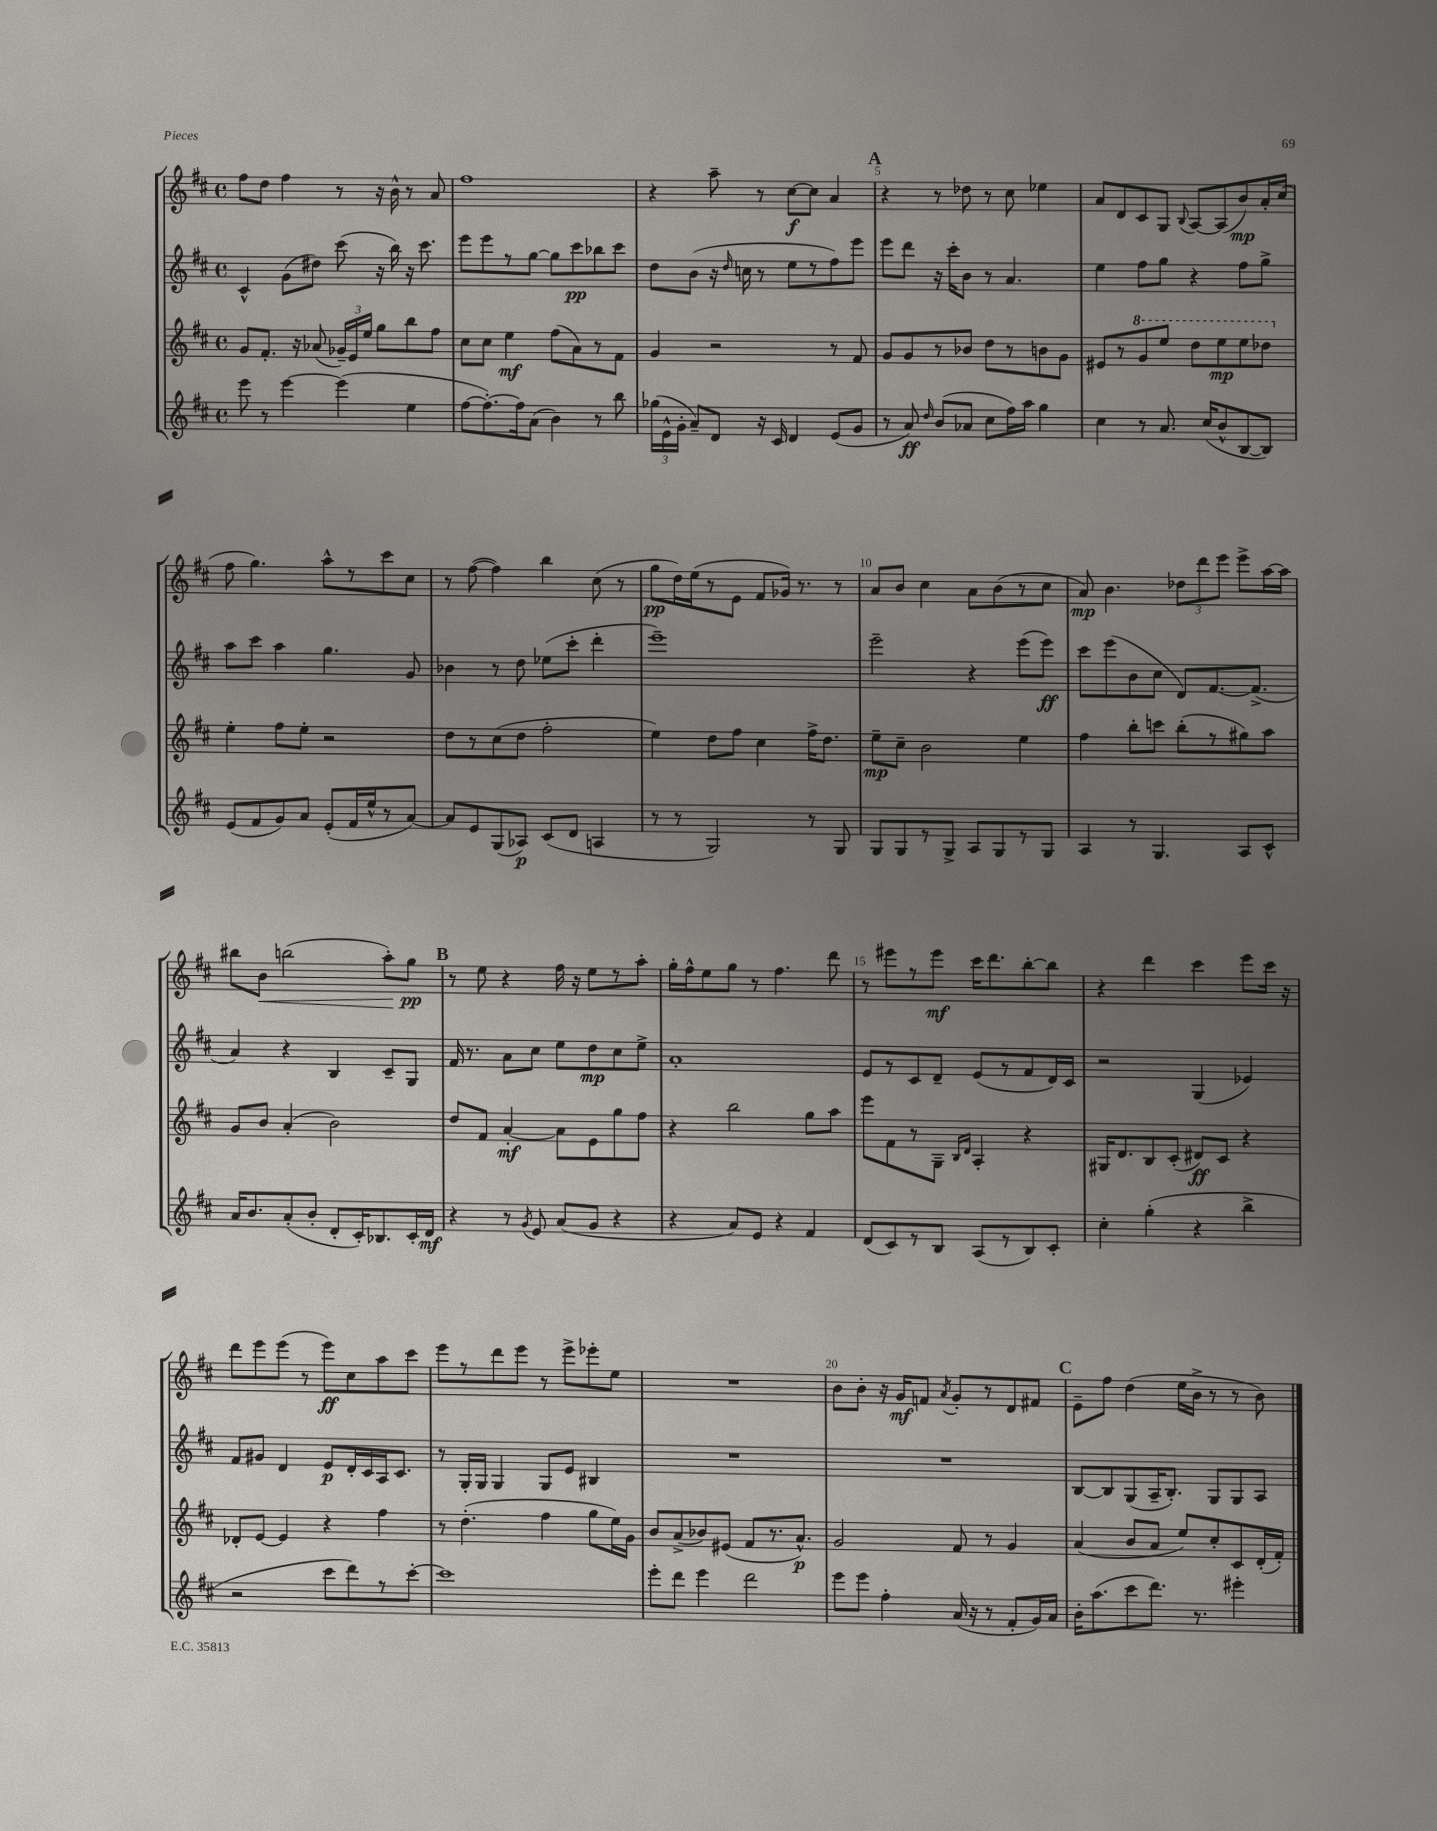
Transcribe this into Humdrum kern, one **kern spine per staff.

**kern	**kern	**kern	**kern
*staff4	*staff3	*staff2	*staff1
*clefG2	*clefG2	*clefG2	*clefG2
*k[f#c#]	*k[f#c#]	*k[f#c#]	*k[f#c#]
*M4/4	*M4/4	*M4/4	*M4/4
*met(c)	*met(c)	*met(c)	*met(c)
8eee	8g	4c#^^	8ff#
8r	8.f#'	.	8dd
[4eee	.	(8g	4ff#
.	16r	.	.
.	(8a-	8dd#)	.
(4eee]	24g-~)	(8ccc#	8r
.	24e	.	.
.	24ee	.	.
.	8gg	16r	16r
.	.	16bb)	16b^^
4ee	8bb	16r	8r
.	.	8.ccc#	.
.	8ff#	.	8a
=	=	=	=
[8ff#	8cc#	8eee	1ff#
8.ff#'_)	8cc#	8eee	.
.	4ee	8r	.
16ff#]	.	.	.
(8a	.	[8gg	.
4b)	(8ff#	8gg]	.
.	8a)	8ccc#	.
8r	8r	8bb-	.
8bb	8f#	8ccc#	.
=	=	=	=
(24gg-	4g	8dd	4r
24e^^	.	.	.
24g'	.	.	.
8a~)	.	(8b	.
8d	2r	16r	8aa~
.	.	16qqdd	.
.	.	16cc	.
16r	.	8r	8r
16c#	.	.	.
4d	.	8ee	[8cc#
.	.	8r	8cc#]
(8e	8r	8ff#)	4a
8g	8f#	8eee	.
=	=	=	=
8r	8g	8eee	4r
8a)	8g	8ddd	.
16qqdd	.	.	.
(8b	8r	16r	8r
.	.	16ccc#'	.
8a-	8b-	8b	8dd-
8cc#	8dd	8r	8r
16ff#)	8r	4.a	8cc#
16aa	.	.	.
4gg	8b	.	4ee-
.	8g	.	.
=	=	=	=
4cc#	8e#	4ee	8a
.	8r	.	8d
8r	8gg	8ff#	8c#
8.a	8eee	8gg	8G
.	.	.	8qqB
.	8ddd	4r	[8A
(16cc#	.	.	.
8b^^	8eee	.	(8A]
[8B	8eee	8ff#	8b)
8B])	8ddd-	8gg^	16a'
.	.	.	(16cc#
=	=	=	=
(8e	4ee'	8aa	8ff#
8f#	.	8ccc#	4.gg)
8g)	8ff#	4aa	.
8a	8ee'	.	.
(8e'	2r	4.gg	8aa^^
16f#	.	.	8r
16ee^^	.	.	.
8r	.	.	8ccc#
[8a)	.	8g	8cc#
=	=	=	=
8a]	8dd	4b-	8r
8e	8r	.	([8ff#
(8G	(8cc#	8r	4ff#])
8A-)	8dd	8dd	.
(8c#	2ff#'	(8ee-	4bb
8d	.	8ccc#'	.
4A	.	4ddd'	(8cc#
.	.	.	8r
=	=	=	=
8r	4ee)	1eee~)	8gg
8r	.	.	16dd)
.	.	.	(16ee
2G)	8dd	.	8r
.	8ff#	.	8e
.	4cc#	.	8f#
.	.	.	16g-)
.	.	.	8.r
8r	16ff#^	.	.
.	8.dd	.	.
8G	.	.	8r
=	=	=	=
8G	8ee~	2eee~	8a
8G	8cc#~	.	8b
8r	2b	.	4cc#
8G^	.	.	.
8A	.	4r	8a
8G	.	.	(8b
8r	4ee	(8eee	8r
8G	.	8eee)	8cc#
=	=	=	=
4A	4ff#	8ccc#	8a)
.	.	(8eee	4.b
8r	8bb'	8b	.
4.G	8ccc	8cc#	.
.	(8bb'	8d)	12dd-
.	.	.	12ddd
.	8r	[8.f#	.
.	.	.	12eee
8A	8gg#)	.	8eee^
.	.	(8.f#^]	.
8c#^^	8aa	.	[16aa
.	.	.	16aa]
=	=	=	=
16a	8g	4a)	8bb#
8.b	.	.	.
.	8b	.	8b
(8a'	(4a'	4r	(2bb
8b'	.	.	.
8d'	2b)	4B	.
16c#')	.	.	.
8.B-	.	.	.
.	.	8c#~	8aa')
16c#'	.	8G	8gg
16d	.	.	.
=	=	=	=
4r	8dd	16f#	8r
.	.	8.r	.
.	8f#	.	8ee
8r	[4a'	8a	4r
8qg	.	.	.
8e	.	8cc#	.
(8a	8a]	8ee	16ff#
.	.	.	16r
8g	8e	8dd	8ee
4r	8gg	8cc#	8r
.	8ff#	8ee^	8aa'
=	=	=	=
4r	4r	1a'	16gg'
.	.	.	16ff#^^
.	.	.	8ee
8a)	2bb	.	8gg
8e	.	.	8r
4r	.	.	4.ff#
4f#	8gg	.	.
.	8aa	.	8ddd
=	=	=	=
(8d	8eee	8e	8r
8c#)	8f#	8r	8eee#
8r	8r	8c#	8r
8B	8G~	8d~	8eee#
.	16qqB	.	.
.	16qqd	.	.
(8A	4A'	(8e	16ccc#
.	.	.	8.ddd
8r	.	8r	.
8B)	4r	8f#	[8bb'
8c#'	.	16d)	8bb]
.	.	16c#	.
=	=	=	=
4cc#'	16G#	2r	4r
.	8.d	.	.
(4gg'	8B	.	4ddd
.	(8c#'	.	.
4r	8d#)	(4G	4ccc#
.	8c#	.	.
4bb^	4r	4e-)	8eee
.	.	.	16ccc#
.	.	.	16r
=	=	=	=
2r	8d-'	8f#	8ddd
.	[8e	8g#	8eee
.	4e]	4d	(8eee
.	.	.	8r
8ccc#	4r	8e	8eee)
8ddd)	.	16d'	8cc#
.	.	16c#	.
8r	4ff#	16A	8aa
.	.	8.c#	.
[8ccc#'	.	.	8ccc#
=	=	=	=
1ccc#]	8r	8r	8eee
.	(4.dd'	16G'	8r
.	.	16G	.
.	.	4G	8ddd
.	.	.	8eee
.	4ff#	8G	8r
.	.	8e	8eee^
.	8gg	4B#	8eee-'
.	16ee)	.	8ee
.	16g	.	.
=	=	=	=
8eee'	8b	1r	1r
8ddd	(8a^	.	.
4eee	8b-)	.	.
.	(8e#	.	.
2ddd	8f#	.	.
.	8.r	.	.
.	8.a^^)	.	.
=	=	=	=
8eee	2g	1r	8b
8eee	.	.	8b'
4ff#'	.	.	16r
.	.	.	16g
.	.	.	8f
.	.	.	8qa
(16a	8f#	.	8g'
16r	.	.	.
8r	8r	.	8r
8f#'	4g	.	8d
16g)	.	.	8f#
16a	.	.	.
=	=	=	=
16b'	(4a	[8B	8e~
(8.aa	.	.	.
.	.	8B]	8ff#
8ccc#	8b	(8G	(4dd
8.ddd)	8a	16A~	.
.	.	8.B')	.
.	8ee)	.	16ee
8.r	.	.	16b^
.	8cc#'	8G	8r
4eee#'	8c#	8G	8r
.	(16d'	8A	8b)
.	16f#')	.	.
==	==	==	==
*-	*-	*-	*-
